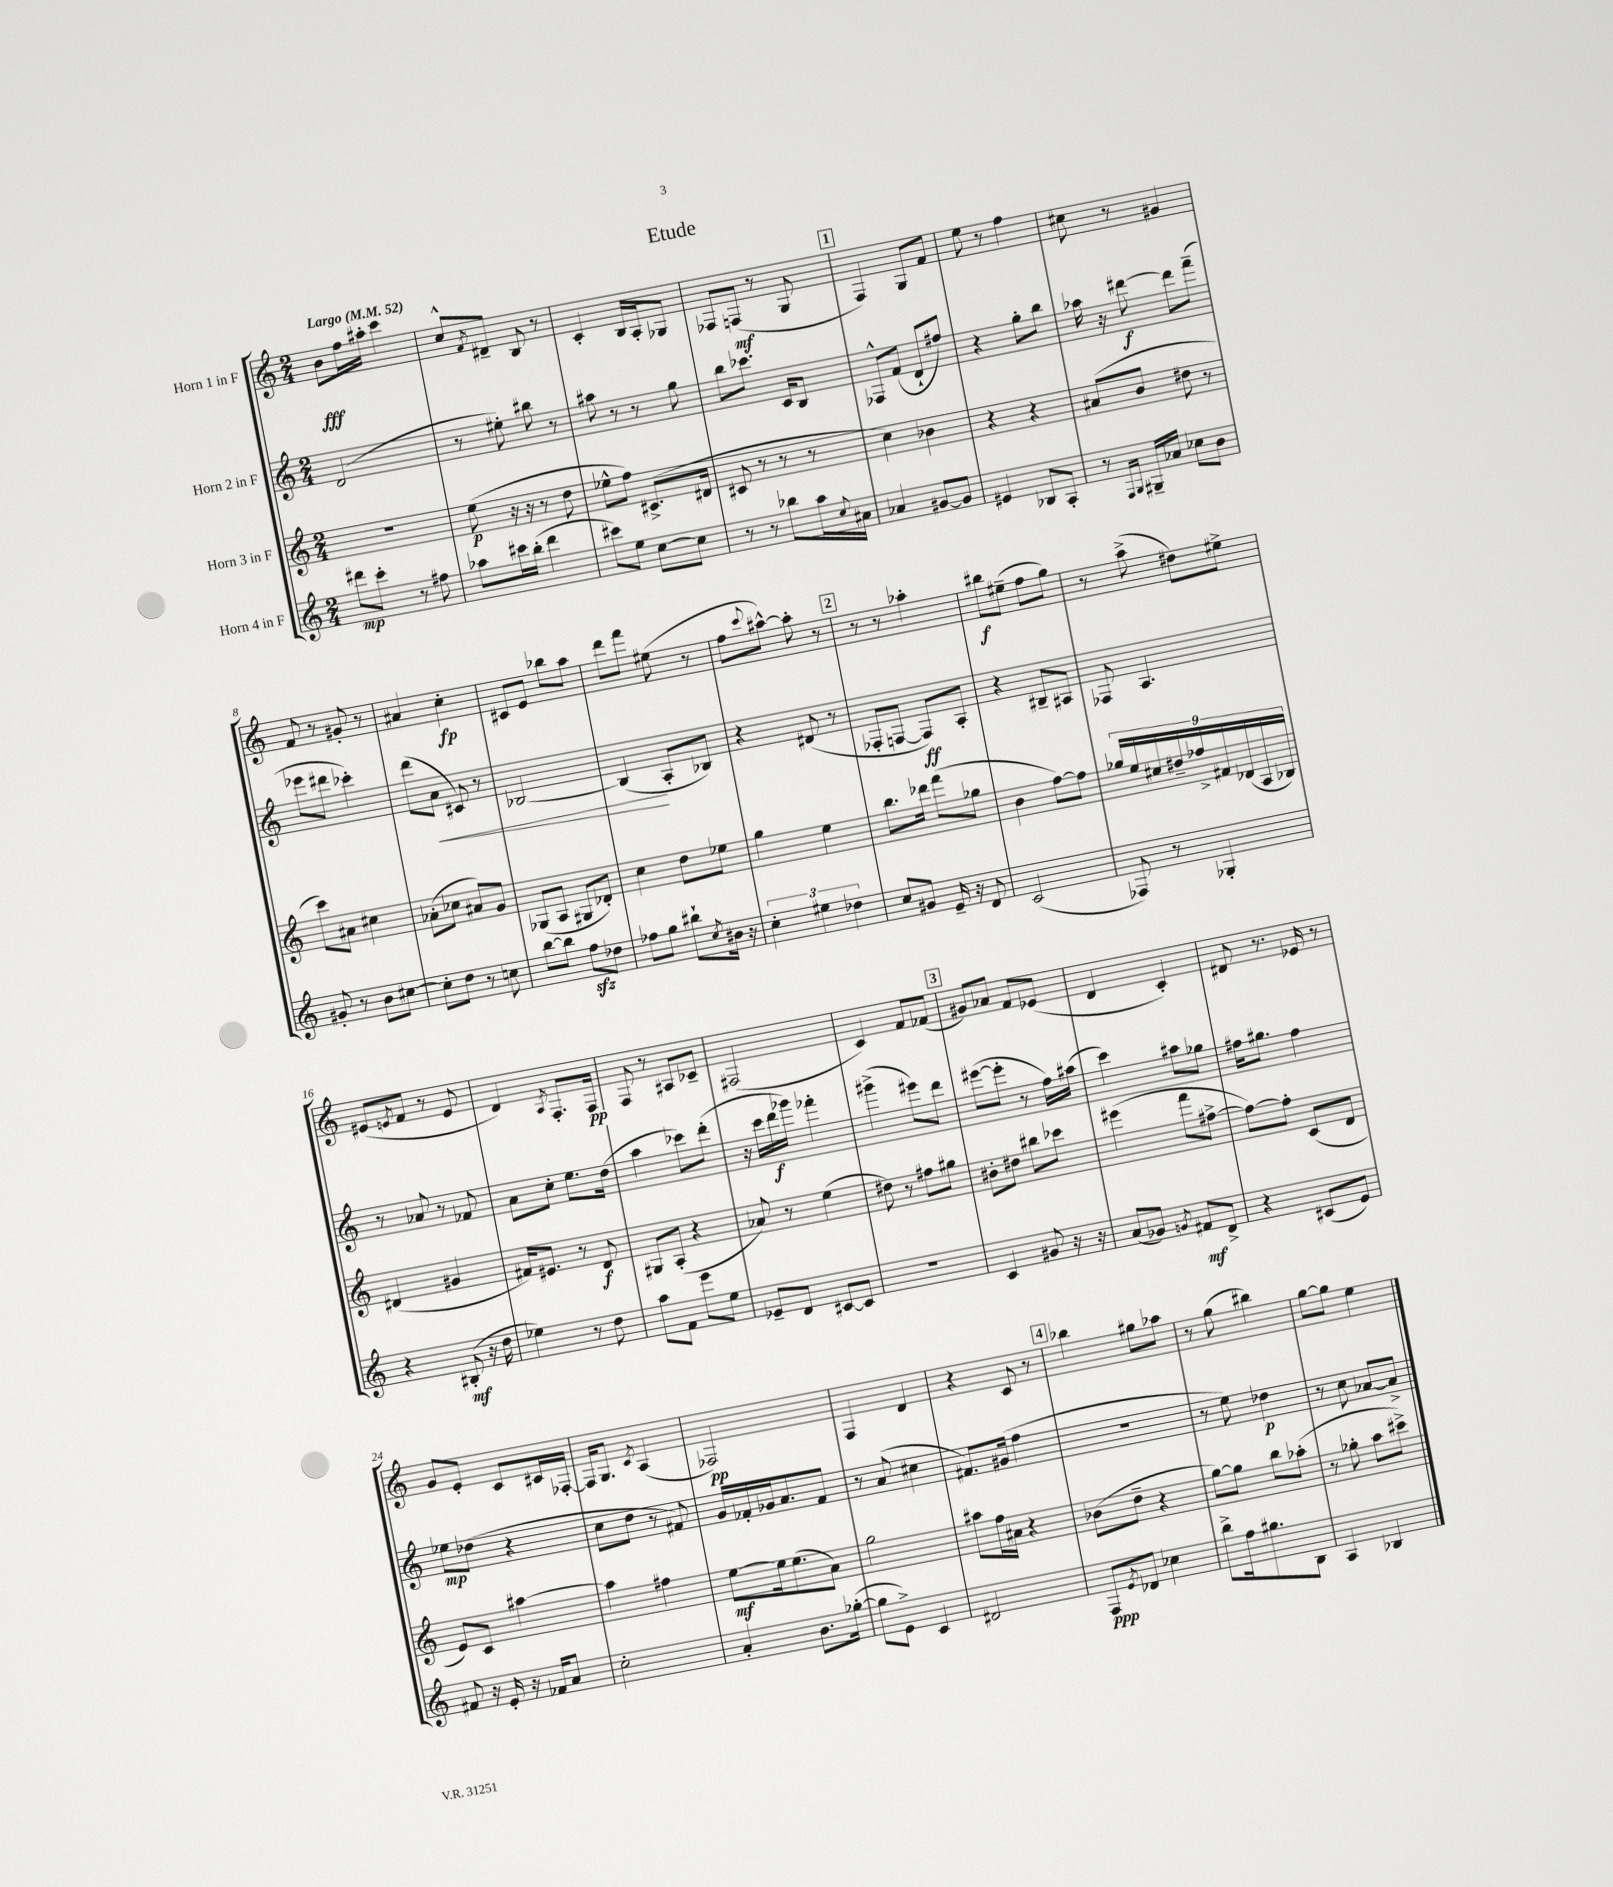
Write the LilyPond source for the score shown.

\header { title = "Etude" }
<<
\new StaffGroup <<
\new Staff = "s0" \with { instrumentName = "Horn 1 in F" } {
    \clef treble \key c \major \numericTimeSignature \time 2/4 \tempo "Largo" 4 = 52
    b'8\fff f''16 ais''16-. c'''4 |
    c''8-^ \acciaccatura { f'8 } dis'8-- b8 r8 |
    c'4-. b16 a16-. ges8 |
    fes8 f8\mf( r8 g8 |
    \mark \markup { \box "1" } f4) g8 f'8 |
    e''8 r8 f''4 |
    cis''8 r8 gis'4 |
    f'8 r8 gis'8-. r8 |
    ais'4 c''4-.\fp |
    cis'8 e'8 bes''8 a''8 |
    d'''8 f'''8 eis''8( r8 |
    f''8 \appoggiatura { c'''8 } ais''8~-^) ais''8-. r8 |
    \mark \markup { \box "2" } r8 r8 aes''4-. |
    bis''8\f eis''8--( f''8 g''8) |
    r8 a''8->( dis''8) eis''8-> |
    eis'8( \acciaccatura { e'8 } f'8 r8 e'8 |
    d'4) \acciaccatura { a8 } f8.-. f16\pp |
    f8 r8 ais8 ces'8-- |
    fis2( |
    c'4) f'8 fes'8( |
    \mark \markup { \box "3" } gis'8) aes'8 f'8 ees'8( |
    d'4 c'4-.) |
    dis'8 r8. ees'16 r8 |
    g'8 e'8-. c'8 cis'16 fes16~-. |
    fes16 g8. \acciaccatura { c'8 } a4( |
    fes2\pp) |
    f4 d'4 |
    r4 c'8 r8 |
    \mark \markup { \box "4" } bes''4 gis''8 aes''8 |
    r8 g''8( bis''4) |
    g''8~ g''8 e''4 \bar "|." |
}
\new Staff = "s1" \with { instrumentName = "Horn 2 in F" } {
    \clef treble \key c \major \numericTimeSignature \time 2/4
    d'2( |
    r8 eis''8-.) bis''8 r8 |
    ais''8 r8 r8 g''8 |
    b''8 ces'''8. c'16 b8 |
    \mark \markup { \box "1" } fes8-^ f'8( d'8-! fis''8) |
    r4 g''8-. b''8 |
    aes''16 r16 dis'''8~\f dis'''8 f'''8--( |
    ees'''8 dis'''8 ces'''4-.) |
    d'''8( a'8\< cis'8) r8 |
    bes2~ |
    bes4\!( a8-. bes8) |
    r4 dis'8( r8 |
    \mark \markup { \box "2" } fes8-. f8~ f8\ff) a8-. |
    r4 bis8-- ais8 |
    fes8 a4. |
    r8 aes'8 r8 fes'8 |
    a'8 c''8-. e''8. d''16( |
    a''4 ces'''8) d'''8-.( |
    r16 c'''16 d'''16\f ges'''16) fes'''4-. |
    gis'''4->( eis'''8) d'''8 |
    \mark \markup { \box "3" } eis'''8~( eis'''8-. r8 f''16) ais''16( |
    c'''4) ais''8 ges''8 |
    fis''16 gis''8. fis''4 |
    ees''8\mp des''8( r4 |
    c''8 d''8 r8 fis'8) |
    g'16 fes'16-. ges'16 a'8. fes'8 |
    r8 a'8( cis''4 |
    fis'8.) gis'16( f''4 |
    \mark \markup { \box "4" } R2 |
    r8 e''8) des''4\p |
    r8 c''8 aes'8~ aes'8-> \bar "|." |
}
\new Staff = "s2" \with { instrumentName = "Horn 3 in F" } {
    \clef treble \key c \major \numericTimeSignature \time 2/4
    r2 |
    e''8\p( r16 r16 r8 d''8 |
    ees''8-^ f''8) cis'8.->( dis'16 |
    cis'8 r8 r8 r8 |
    \mark \markup { \box "1" } c''4) bes'4 |
    r4 r4 |
    ais'8( b'8 dis''8 r8 |
    c'''8) ais'8 cis''4 |
    aes'8-.( ces''8 ais'8) g'8 |
    ges8( a8 gis8 des'8-.) |
    c''4 d''8 ees''8 |
    g''4 e''4 |
    \mark \markup { \box "2" } b''8. des'''16 f'''8( ges''8 |
    b'4 f''8~) f''8 |
    \tuplet 9/8 { ges''16 e''16 cis''16 dis''16-- fes''16-> fis'16 des'16( a16 bes16) } |
    dis'4( gis'4 |
    fis'16) eis'8. r8 d'8\f |
    gis8 a8-.( r4 |
    aes'8) r8 e''4( |
    dis''8) r8 fis''8 gis''8 |
    \mark \markup { \box "3" } bis'8-. dis''8 bis''8 ces'''8 |
    eis'''4( f'''8 fis''8~-> |
    fis''8~) fis''8-. c'8( d'8 |
    e'8) c'8 ais''4~ |
    ais''4 fis''4 |
    e''8~\mf e''16 e''8.( a'8) |
    g''2 |
    ais''8 f''16 ais'16 r4 |
    \mark \markup { \box "4" } bes'8( d''8-- r4 |
    g''8~) g''8 b''8 aes''8-.( |
    r8 ges''8-. a''8 cis'''8->) \bar "|." |
}
\new Staff = "s3" \with { instrumentName = "Horn 4 in F" } {
    \clef treble \key c \major \numericTimeSignature \time 2/4
    dis'''8\mp c'''8-. r8 fis''8 |
    aes''8 cis'''16 b''16-.( d'''4 |
    cis'''8) e''8 c''8~ c''8 |
    r8 r8 bes''8 a''16 \appoggiatura { c''8 } ais'16 |
    \mark \markup { \box "1" } aes'4 gis'8~ gis'8 |
    eis'4 bes8 a8-. |
    r8 \grace { f16 g16 } gis16-- aes'16 ces''8 b'8 |
    gis'8-. r8 b'8 cis''8~ |
    cis''8-. d''8 r8 c''8 |
    b''8~ b''8 f''8\sfz des''8 |
    fes''8 g''8 bis''8-! \acciaccatura { c''8 } bis'16 r16 |
    \tuplet 3/2 { c''4-. eis''4 des''4 } |
    \mark \markup { \box "2" } c''8 gis'8 e'16-- r16 d'8 |
    c'2( |
    fes8) r8 ges4-. |
    r4 bis8-.\mf( r16 d''16 |
    ees''4) r8 d''8 |
    a''8 f'8 e'''8 e''8 |
    ees'8-- d'8 cis'8~ cis'8 |
    r2 |
    \mark \markup { \box "3" } c'4 gis'8 r16 r16 |
    a'8( ges'8) \acciaccatura { g'8 } fis'8\mf d'8-> |
    r4 cis'8( e'8) |
    fis'8 r16 e'16-. r16 fes'16 a'8 |
    c''2-. |
    a'4-. b'8. ges''16~-.( |
    ges''8 e'8->) c'4 |
    dis'2 |
    \mark \markup { \box "4" } f8\ppp \acciaccatura { e'8 } des'8 ces''4 |
    b''8-> f''16 gis''8. b8 |
    a4 bes4 \bar "|." |
}
>>
>>
